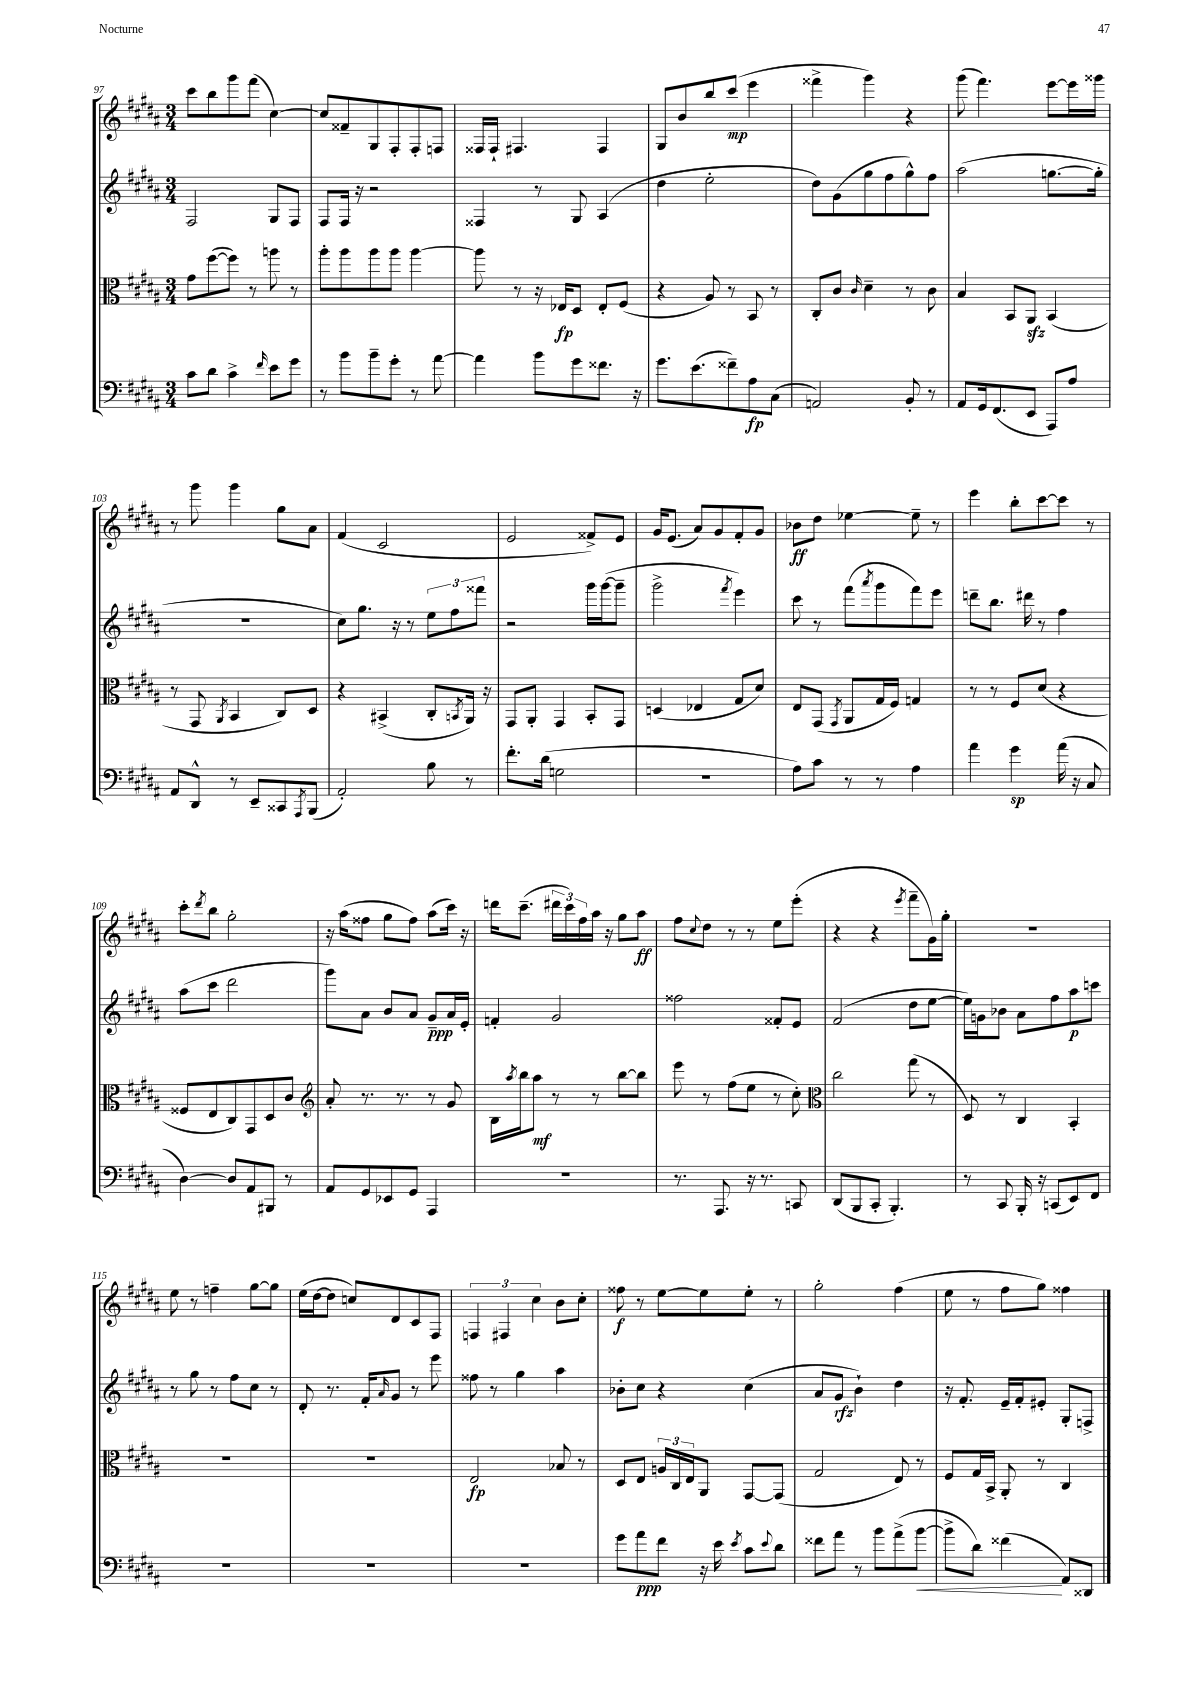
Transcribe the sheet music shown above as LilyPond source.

<<
\new StaffGroup <<
\new Staff = "s0" {
    \clef treble \key b \major \numericTimeSignature \time 3/4
    cis'''8 b''8 gis'''8 fis'''8( cis''4~) |
    cis''8 fisis'8-- gis8 fis8-. fis8-. f8 |
    fisis16 fisis16-! fis4. fis4 |
    gis8 b'8 b''8 cis'''8\mp( e'''4 |
    fisis'''4-> gis'''4) r4 |
    gis'''8( fis'''4.) e'''8~ e'''16 gisis'''16 |
    r8 gis'''8 gis'''4 gis''8 ais'8 |
    fis'4( cis'2 |
    e'2 fisis'8->) e'8 |
    gis'16 e'8.( ais'8) gis'8 fis'8-. gis'8 |
    bes'8\ff dis''8 ees''4~ ees''8-- r8 |
    e'''4 b''8-. cis'''8~ cis'''8 r8 |
    cis'''8-. \acciaccatura { dis'''8 } b''8 gis''2-. |
    r16 ais''16( fisis''8 gis''8 fisis''8) ais''8( cis'''16) r16 |
    d'''16 cis'''8.--( \tuplet 3/2 { dis'''16 cis'''16) fis''16 } ais''16 r16 gis''8 ais''8\ff |
    fis''8 \appoggiatura { cis''8 } dis''8 r8 r8 e''8 e'''8-.( |
    r4 r4 \acciaccatura { e'''8 } fis'''8-- gis'16) gis''16-. |
    R2. |
    e''8 r8 f''4-- gis''8~ gis''8 |
    e''16( dis''16~ dis''8 c''8) dis'8 cis'8 fis8 |
    \tuplet 3/2 { f4 fis4 cis''4 } b'8 cis''8-. |
    fisis''8\f r8 e''8~ e''8 e''8-. r8 |
    gis''2-. fis''4( |
    e''8 r8 fis''8 gis''8) fisis''4 \bar "|." |
}
\new Staff = "s1" {
    \clef treble \key b \major \numericTimeSignature \time 3/4
    fis2 gis8 fis8 |
    fis8 fis16 r16 r2 |
    fisis4 r8 gis8 ais4( |
    dis''4 e''2-. |
    dis''8) gis'8( gis''8 fis''8 gis''8-^) fis''8 |
    ais''2( g''8.~ g''16-. |
    R2. |
    cis''8) gis''8. r16 r8 \tuplet 3/2 { e''8 fis''8 fisis'''8 } |
    r2 gis'''16 gis'''16~( gis'''8-- |
    gis'''2-> \acciaccatura { fis'''8 } e'''4) |
    cis'''8 r8 fis'''8( \acciaccatura { ais'''8 } gis'''8 fis'''8) e'''8 |
    d'''8-- b''8. dis'''16 r8 fis''4 |
    ais''8( cis'''8 dis'''2 |
    gis'''8) ais'8 b'8 ais'8 gis'8--\ppp ais'16 e'16-. |
    f'4-. gis'2 |
    fisis''2 fisis'8-. e'8 |
    fis'2( dis''8 e''8~ |
    e''16) g'16 bes'8 ais'8 fis''8 ais''8\p c'''8 |
    r8 gis''8 r8 fis''8 cis''8 r8 |
    dis'8-. r8. fis'16-. \grace { ais'16 } gis'8 r8 e'''8 |
    fisis''8 r8 gis''4 ais''4 |
    bes'8-. cis''8 r4 cis''4( |
    ais'8 gis'8\rfz b'4-!) dis''4 |
    r16 fis'8.-. e'16-- fis'16-. eis'8-. gis8-. f8-> \bar "|." |
}
\new Staff = "s2" {
    \clef alto \key b \major \numericTimeSignature \time 3/4
    gis'8 fis''8~( fis''8) r8 a''8 r8 |
    ais''8-. ais''8 ais''8 ais''8 ais''4~ |
    ais''8 r8 r16 ees16\fp dis8 ees8-. fis8( |
    r4 ais8) r8 b,8 r8 |
    cis8-. cis'8 \grace { cis'16 } dis'4-- r8 cis'8 |
    b4 b,8 ais,8\sfz b,4( |
    r8 gis,8 \acciaccatura { ais,8 } b,4 cis8) dis8 |
    r4 bis,4->( cis8-. \acciaccatura { b,8 } ais,16) r16 |
    gis,8 ais,8-. gis,4 b,8-. gis,8 |
    d4( ees4 gis8 dis'8) |
    e8 gis,8( \acciaccatura { gis,8 } ais,8 gis16 fis16) g4 |
    r8 r8 fis8 dis'8( r4 |
    fisis8 e8 cis8) gis,8 dis8 cis'8 |
    \clef treble ais'8-. r8. r8. r8 gis'8 |
    b16 \acciaccatura { ais''8 } b''16 ais''8\mf r8 r8 b''8~ b''8 |
    e'''8 r8 fis''8( e''8 r8 cis''8-.) |
    \clef alto cis''2 gis''8( r8 |
    dis8) r8 cis4 b,4-. |
    R2. |
    R2. |
    e2\fp bes8 r8 |
    dis8 e8 \tuplet 3/2 { a16 cis16 e16 } ais,8 gis,8~ gis,8( |
    gis2 e8) r8 |
    fis8 gis16 b,16-> ais,8-. r8 cis4 \bar "|." |
}
\new Staff = "s3" {
    \clef bass \key b \major \numericTimeSignature \time 3/4
    cis'8 dis'8 cis'4-> \grace { fis'16 } e'8 gis'8 |
    r8 b'8 b'8-- gis'8-. r8 ais'8~ |
    ais'4 b'8 gis'8 fisis'8. r16 |
    gis'8. e'8.( fisis'8--) ais8\fp cis8( |
    a,2) b,8-. r8 |
    ais,8 gis,16 fis,8.( e,8 ais,,8) ais8 |
    ais,8 dis,8-^ r8 e,8-- cisis,8 \acciaccatura { ais,,8 } b,,8( |
    ais,2-.) b8 r8 |
    fis'8.-. dis'16( g2 |
    R2. |
    ais8) cis'8 r8 r8 ais4 |
    ais'4 gis'4\sp ais'16( r16 cis8 |
    dis4~) dis8 ais,8 bis,,8 r8 |
    ais,8 gis,8 ees,8 gis,8 ais,,4 |
    R2. |
    r8. ais,,8. r16 r8. c,8 |
    dis,8( b,,8 cis,8-. b,,4.-.) |
    r8 cis,8 b,,16-. r16 c,8( e,8) fis,8 |
    R2. |
    R2. |
    R2. |
    gis'8 ais'8\ppp fis'8 r16 e'16 \acciaccatura { e'8 } cis'8 \appoggiatura { e'8 } dis'8 |
    fisis'8 ais'8 r8 b'8 ais'8->( b'8~\< |
    b'8-> dis'8) fisis'4\!( ais,8) disis,8 \bar "|." |
}
>>
>>
\layout { \context { \Score currentBarNumber = #97 } }
